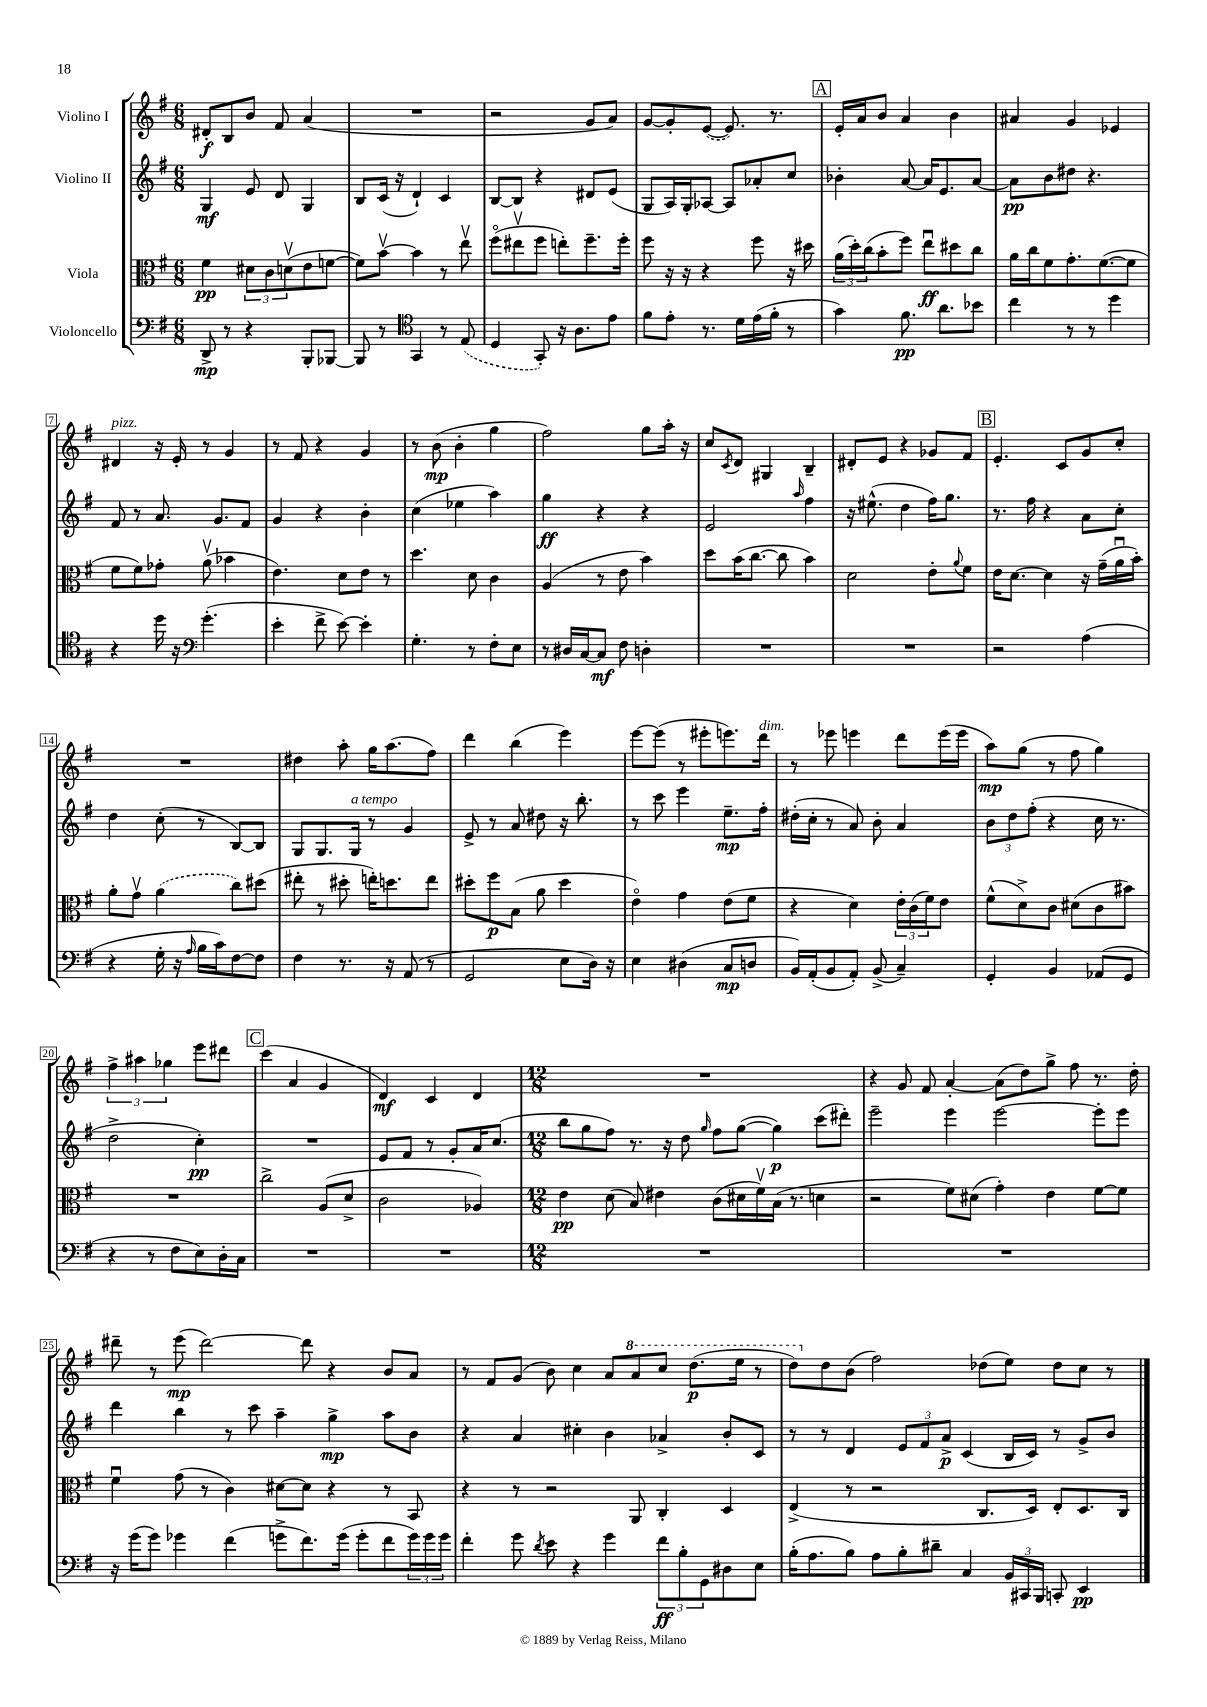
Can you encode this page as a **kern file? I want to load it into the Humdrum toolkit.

**kern	**kern	**kern	**kern
*staff4	*staff3	*staff2	*staff1
*clefF4	*clefC3	*clefG2	*clefG2
*k[f#]	*k[f#]	*k[f#]	*k[f#]
*M6/8	*M6/8	*M6/8	*M6/8
8DD^/	4f#\	4G/	8d#'/L
8r	.	.	8B/
4r	12d#\L	8e/	8b/J
.	12c\	.	.
.	.	8d/	8f#/
.	(12dv\	.	.
8BBB'/L	8e\	4G/	(4a/
[8BBB-/J	[8f\J	.	.
=	=	=	=
8BBB-/]	8f\]L)	8B/L	2.r
8r	[8bv\J	(16c/Jk	.
.	.	16r	.
*clefC4	*	*	*
4GG/	4b\]	4d`/)	.
8r	8r	4c/	.
(8E/	8eev\	.	.
=	=	=	=
4D/	(8ff#o\L	[8B/L	2r
.	8ee#v\	8B/]J	.
8GG'/)	8ff#\J	4r	.
16r	8ee'\L)	.	.
8.A\L	.	.	.
.	8.ff#~\	8d#/L	8g/L
8e\J	.	(8e/J	8a/J)
.	16ff#'\Jk	.	.
=	=	=	=
8f#\L	8ff#\	8G/L	[8g/L
8e'\J	16r	16A/L)	8g'/]
.	16r	16G'/J	.
8.r	4r	[8A-/J	([8e/J
.	.	8A-/]L	8.e/])
16d\LL	.	.	.
(16e\	8ff#\	8a-'/	.
16f#'\JJ	.	.	8.r
8r	16r	8cc/J	.
.	16dd#\	.	.
=	=	=	=
4g\)	(24a\LL	4b-'\	16e'/LL
.	24dd'\)	.	.
.	.	.	16a/J
.	(24cc\J	.	.
.	8b'\	.	8b/J
8.f#\	8ff#\J)	[8a/	4a/
.	8eeu\L	16a/]LK	.
8.a\L	.	8.e/	.
.	8dd#\	.	4b\
8b-\J	8cc\J	[8a/J	.
=	=	=	=
4cc\	16a\LL	8a\]L	4a#/
.	16cc\J	.	.
.	8f#\	8b\	.
8r	8.g'\	8dd#\J	4g/
8r	.	4.r	.
.	([8.f#\	.	.
4dd\	.	.	4e-/
.	8f#\]J	.	.
=	=	=	=
4r	8f#\L	8f#/	4d#/
.	8f#\)	8r	.
16dd\	8g-'\J	8.a/	16r
16r	.	.	16e'/
*clefF4	*	*	*
(4.g'\	(8av\	.	8r
.	.	8.g/L	.
.	4b-\	.	4g/
.	.	8f#/J	.
=	=	=	=
4e'\	4.e\)	4g/	8r
.	.	.	8f#/
8f#^\	.	4r	4r
[8e\)	8d\L	.	.
4e'\]	8e\J	4b'\	4g/
.	8r	.	.
=	=	=	=
4.G'\	4.dd\	(4cc\	8r
.	.	.	(8b\
.	.	4ee-\	4b'\
8r	8d\	.	.
8F#'\L	4c\	4aa\)	4gg\
8E\J	.	.	.
=	=	=	=
8r	(4A/	4gg\	2ff#\)
16D#/LL	.	.	.
[16C/J	.	.	.
8C/]J	8r	4r	.
8F#\	8e\	.	.
4D'\	4b\)	4r	8gg\L
.	.	.	16aa'\Jk
.	.	.	16r
=	=	=	=
2.r	8dd\L	2e/	8cc/L
.	.	.	8qc/
.	(16b\K	.	8d/J
.	[8.cc\J	.	.
.	.	.	4G#/
.	8cc\]	.	.
.	.	16qqaa/	.
.	4b\)	4ff#\	4B~/
=	=	=	=
2.r	2d\	16r	8d#'/L
.	.	(8.ee#^^\	.
.	.	.	8e/J
.	.	4dd\	4r
.	8e'\L	16ff#\LK)	8g-/L
.	.	8.gg\J	.
.	8qqa/	.	.
.	8f#\J	.	8f#/J
=	=	=	=
2r	16e\LK	8.r	4.e'/
.	[8.d\J	.	.
.	.	16ff#\	.
.	4d\]	4r	.
.	.	.	8c/L
(4A\	16r	8a\L	8g/
.	(16g~\LL	.	.
.	16au\	8cc'\J	8cc'/J
.	16b'\JJ)	.	.
=	=	=	=
4r	8a'\L	4dd\	2.r
.	8gv\J	.	.
16G'\	(4a\	(8cc'\	.
16r	.	.	.
16qqA/	.	.	.
16B\LL	.	8r	.
16c\J)	.	.	.
[8F#\	8cc\L)	[8B/L)	.
8F#\]J	(8dd#\J	8B/]J	.
=	=	=	=
4F#\	8ee#'\	8G/L	4dd#\
.	8r	8.G/	.
8.r	8dd#'\	.	8aa'\
.	.	16G/Jk	.
.	16ee'\LK)	8r	16gg\LK
16r	8.dd\	.	(8.aa\
(8AA/	.	4g/	.
8r	8ee\J	.	8ff#\J)
=	=	=	=
2GG/	8dd#'\L	8e^/	4ddd\
.	8ff#\	8r	.
.	(8B\J	8a/	(4bb\
.	8a\	8dd#\	.
8E\L	4dd#\	16r	4eee\)
.	.	8.bb'\	.
16D\Jk)	.	.	.
16r	.	.	.
=	=	=	=
4E\	4eo\)	8r	[8eee\L
.	.	8ccc\	(8eee\]J
(4D#\	4g\	4eee\	8r
.	.	.	8eee#'\L
8C/L	(8e\L	8.ee~\L	8.eee\)
8D/J	8f#\J	.	.
.	.	16ff#'\Jk	16ddd\Jk
=	=	=	=
16BB/LL)	4r	(16dd#'\LL	8r
(16AA'/J	.	16cc'\JJ	.
8BB/	.	8r	8eee-\
8AA'/J)	4d\)	8a/)	4eee\
(8BB^/	.	8b'\	.
4C~/)	24e'\LL	4a/	8ddd\L
.	(24c\	.	.
.	24f#\J)	.	.
.	8e\J	.	(16eee\L
.	.	.	16eee\JJ
=	=	=	=
4GG'/	(8f#^^\L	12b\L	8aa\L)
.	.	12dd\	.
.	8d^\)	.	(8gg\J
.	.	(12ff#'\J	.
4BB/	8c\J	4r	8r
.	(8d#\L	.	8ff#\
(8AA-/L	8c\	16cc\	4gg\)
.	.	8.r	.
8GG/J	8b#\J)	.	.
=	=	=	=
4r	2.r	2dd^\	6ff#^\
.	.	.	6aa#\
8r	.	.	.
.	.	.	6gg-\
8F#\L	.	.	.
8E\)	.	4cc'\)	8eee\L
16D'\L	.	.	8ddd#\J
16C\JJ	.	.	.
=	=	=	=
2.r	2cc^\	2.r	(4ccc\
.	.	.	4a/
.	(8A/L	.	4g/
.	8d^/J	.	.
=	=	=	=
2.r	2c\	8e/L	4d/)
.	.	8f#/J	.
.	.	8r	4c/
.	.	8g'/L	.
.	4A-/)	16a/K	4d/
.	.	(8.cc/J	.
=	=	=	=
*M12/8	*M12/8	*M12/8	*M12/8
1.r	4e\	8bb\L	1.r
.	.	8gg\	.
.	(8d\	8ff#\J)	.
.	8B/)	8.r	.
.	4e#\	.	.
.	.	16r	.
.	.	8dd\	.
.	.	16qqgg/	.
.	(8c\L	8ff#\L	.
.	16d#\L	([8gg\J	.
.	16f#v\)	.	.
.	(16B\JJ	4gg\])	.
.	8.r	.	.
.	4d\	(8ccc\L	.
.	.	8ddd#'\J)	.
=	=	=	=
1.r	2r	2eee~\	4r
.	.	.	8g/
.	.	.	8f#/
.	8f#\L)	4eee\	[4a'/
.	(8d#\J	.	.
.	4g'\)	[2eee\	(8a\]L
.	.	.	8dd\)
.	4e\	.	8gg^\J
.	.	.	8ff#\
.	[8f#\L	8eee'\]L	8.r
.	8f#\]J	8eee\J	.
.	.	.	16dd'\
=	=	=	=
16r	4f#u\	4ddd\	8ddd#~\
(16g\LK	.	.	.
8g\J)	.	.	8r
4g-\	(8g\	4bb\	(8eee\
.	8r	.	[2ddd#\)
(4f#\	4c\)	8r	.
.	.	8ccc\	.
8g^\L	[8d#\L	4aa~\	.
8.f#\)	8d#\]J	.	8ddd#\]
.	4r	4gg^\	4r
(16g\Jk	.	.	.
8g'\L	.	.	.
8f#\	8r	8aa\L	8b/L
24g\L)	8BB/	8b\J	8a/J
24g\	.	.	.
24g\JJ	.	.	.
=	=	=	=
4f#'\	4r	4r	8r
.	.	.	8f#/L
8g\	8r	4a/	(8g/J
8qd/	.	.	.
8e\	2r	.	8b\)
4r	.	4cc#'\	4cc\
4g\	.	4b\	8a/L
.	8AA/	.	8aa/
12f#\L	4C'/	4a-^/	8ccc/J
12B'\	.	.	.
.	.	.	(8.ddd\L
12GG\	.	.	.
8D#\	4D/	8b'/L	.
.	.	.	16eee\Jk
8E\J	.	8c/J	8r
=	=	=	=
(16B'\LK	(4E^/	8r	8ddd\L)
8.A\	.	.	.
.	.	8r	8dd\
8B\J)	8r	4d/	(8b\J
8A\L	2r	.	2ff#\)
8B'\	.	12e/L	.
.	.	12f#/	.
8d#~\J	.	.	.
.	.	12a^/J	.
4C/	.	(4c/	.
.	8.C/L	.	(8dd-\L
24BB/LL	.	16B/LL	8ee\J)
24CC#/	.	.	.
.	16D/Jk)	16c/JJ)	.
24BBB/JJ	.	.	.
8CC'/	8E'/L	8r	8dd-\L
4EE/	8.D/	8g^/L	8cc\J
.	.	8b/J	8r
.	16C/Jk	.	.
==	==	==	==
*-	*-	*-	*-
